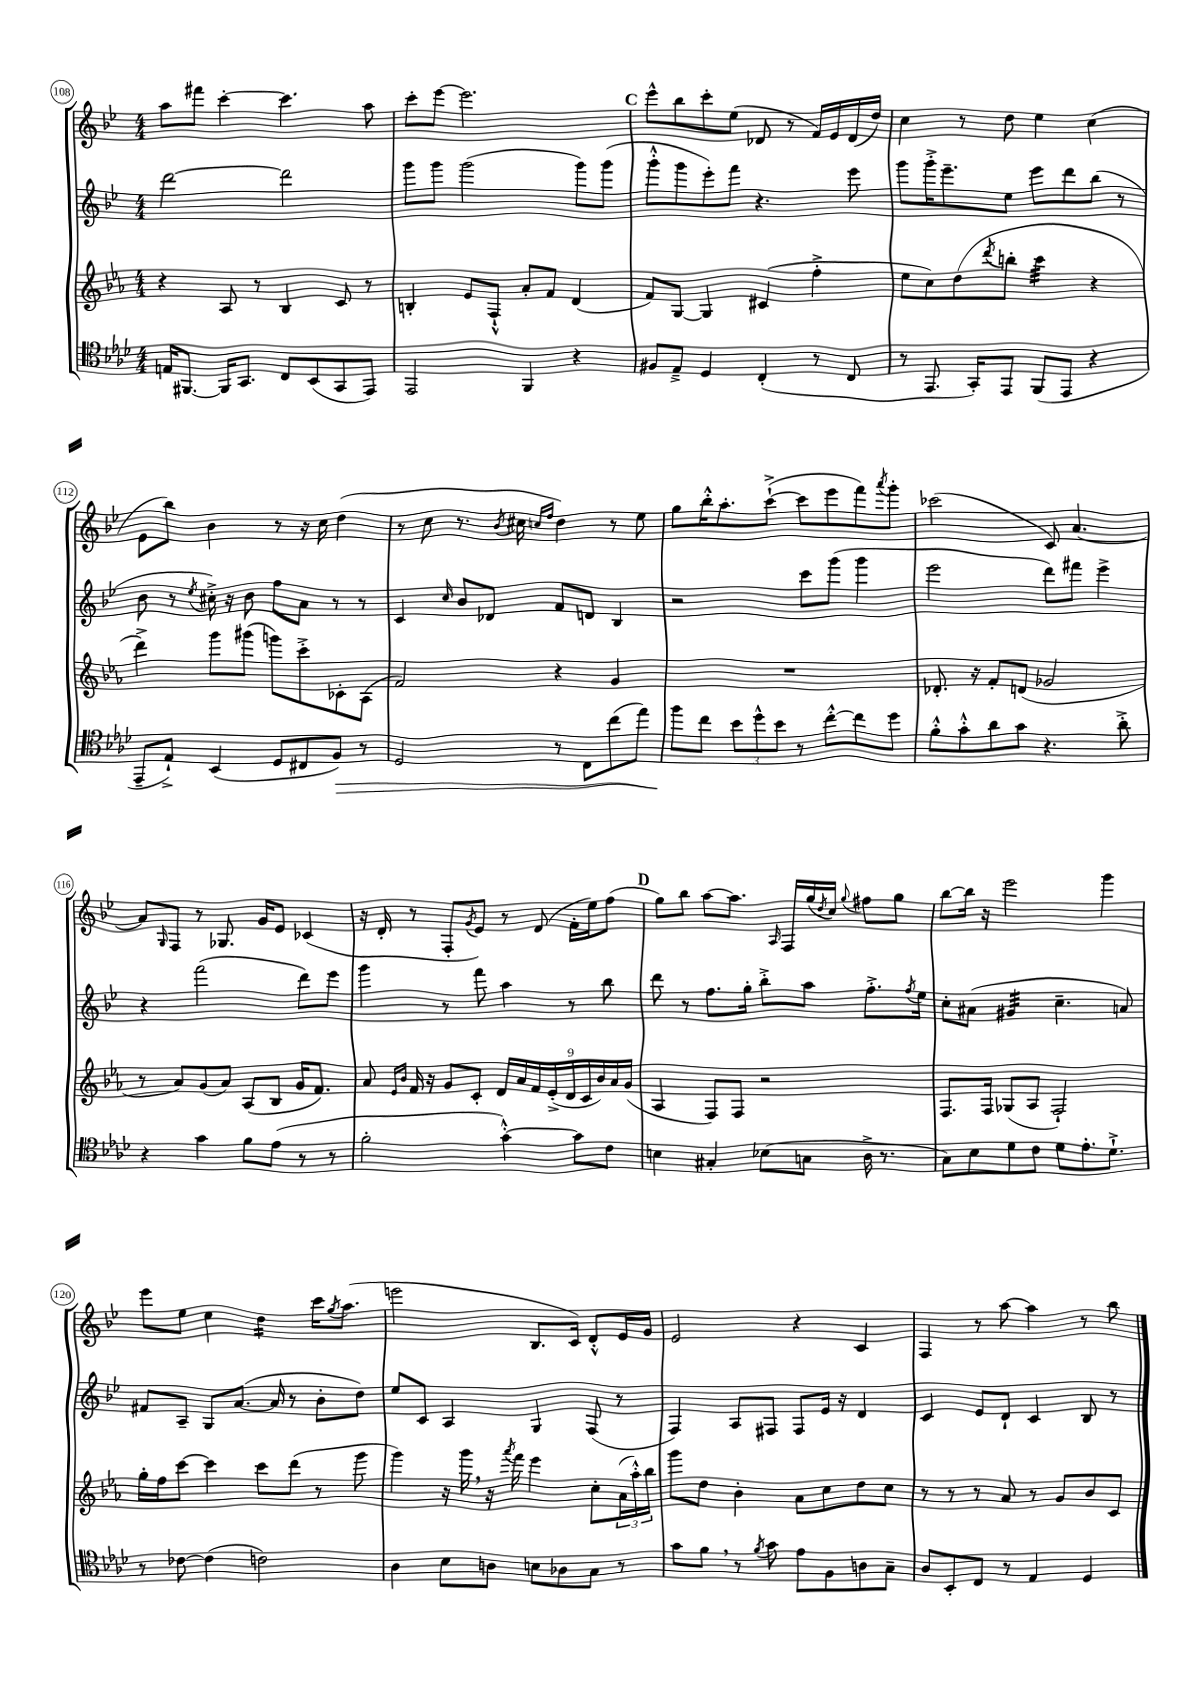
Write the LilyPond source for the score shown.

<<
\new StaffGroup <<
\new Staff = "s0" {
    \clef treble \key bes \major \numericTimeSignature \time 4/4
    a''8 fis'''8 c'''4~-. c'''4. a''8 |
    c'''8-. ees'''8~ ees'''2. |
    \mark \markup { \bold "C" } ees'''8-^ bes''8 c'''8-. ees''8( des'8 r8 f'16) ees'16 des'16( d''16) |
    c''4 r8 d''8 ees''4 c''4( |
    ees'8 bes''8) bes'4 r8 r16 c''16 d''4( |
    r8 c''8 r8. \acciaccatura { bes'8 } cis''16 \grace { c''16 f''16 } d''4) r8 ees''8 |
    g''8 bes''16-.-^ a''8.-. c'''8~-!->( c'''8 ees'''8 f'''8) \acciaccatura { a'''8 } g'''8-. |
    ces'''2( c'8) a'4.~ |
    a'8 \grace { g16 } f8 r8 ges8. g'16 ees'8 ces'4( |
    r16 d'16-. r8 f8-. \acciaccatura { g'8 } ees'8) r8 d'8( f'16-. ees''16) f''8( |
    \mark \markup { \bold "D" } g''8) bes''8 a''8~ a''8. \grace { a16 } f16 g''16( \acciaccatura { d''8 } c''16) \appoggiatura { g''8 } fis''8 g''8 |
    bes''8~ bes''16 r16 ees'''2 g'''4 |
    ees'''8 ees''8 c''4 d''4:16 c'''16 \acciaccatura { g''8 } a''8.( |
    e'''2 bes8. c'16) d'8-.-^ ees'16 g'16 |
    ees'2 r4 c'4 |
    f4 r8 a''8~ a''4 r8 bes''8 \bar "|." |
}
\new Staff = "s1" {
    \clef treble \key bes \major \numericTimeSignature \time 4/4
    d'''2~ d'''2 |
    g'''8 g'''8 g'''2( g'''8) g'''8( |
    \mark \markup { \bold "C" } g'''8-.-^ g'''8 ees'''8-.) f'''8 r4. ees'''8 |
    g'''8 g'''16-.-> ees'''8.-- ees''8 ees'''8 d'''8 bes''8( r8 |
    bes'8 r8 \acciaccatura { ees''8 } cis''16-.->) r16 bes'8 f''8 a'8 r8 r8 |
    c'4 \grace { c''16 } bes'8 des'8 f'8 d'8 bes4 |
    r2 c'''8 g'''8( g'''4 |
    ees'''2 d'''8) fis'''8 ees'''4-> |
    r4 f'''2( d'''8) ees'''8 |
    g'''4 r8 f'''8 a''4 r8 bes''8 |
    \mark \markup { \bold "D" } d'''8 r8 f''8. g''16-. bes''8-.-> a''8 f''8.-.-> \acciaccatura { f''8 } ees''16 |
    c''8-. ais'8( gis'4:32 c''4.-- a'8) |
    fis'8 a8-- g8 a'8.~( a'16 r8 bes'8-. d''8) |
    ees''8 c'8 a4 g4 f8( r8 |
    f4) a8 fis8 fis8 ees'16 r16 d'4 |
    c'4 ees'8 d'8-! c'4 bes8 r8 \bar "|." |
}
\new Staff = "s2" {
    \clef treble \key ees \major \numericTimeSignature \time 4/4
    r4 aes8 r8 bes4 c'8 r8 |
    b4-. ees'8 f8-!-^ aes'8-. f'8 d'4( |
    \mark \markup { \bold "C" } f'8) g8~ g4 cis'4( f''4-.-> |
    ees''8 c''8) d''8( \acciaccatura { d'''8 } b''8-. c'''4:32 r4 |
    d'''4->) g'''8 gis'''8( g'''8) c'''8-.-> ces'8-. aes8( |
    f'2) r4 g'4 |
    R1 |
    des'8.-. r16 f'8-. d'8( ges'2 |
    r8 aes'8) g'8( aes'8) aes8( bes8 g'16 f'8.) |
    aes'8 \grace { ees'16 bes'16 } f'16 r16 g'8 c'8-. \tuplet 9/8 { d'16 aes'16 f'16 ees'16-.->( d'16 c'16 bes'16) aes'16 g'16( } |
    \mark \markup { \bold "D" } aes4 f8) f8 r2 |
    f8. f16 ges8( aes8 f2-!) |
    g''16-. f''16 c'''8~ c'''4 c'''8 d'''8( r8 g'''8 |
    g'''4) r16 g'''16 \breathe r16 \acciaccatura { aes'''8 } f'''16 ees'''4 c''8-. \tuplet 3/2 { aes'16( aes''16-.-^) bes''16 } |
    g'''8 d''8 bes'4-. aes'8 c''8 d''8 c''8 |
    r8 r8 r8 aes'8 r8 g'8 bes'8 c'8 \bar "|." |
}
\new Staff = "s3" {
    \clef tenor \key aes \major \numericTimeSignature \time 4/4
    e16 fis,8.~ fis,16 g,8. c8 bes,8( g,8 ees,8) |
    ees,2 f,4 r4 |
    \mark \markup { \bold "C" } fis8 ees8---> des4 c4-.( r8 c8 |
    r8 ees,8. g,16-.) ees,8 f,8( ees,8 r4 |
    ees,8-- ees8-!->) bes,4( des8 cis8 f8\>) r8 |
    des2 r8 c8 c''8( ees''8) |
    f''8\! c''8 \tuplet 3/2 { bes'8 des''8-^ bes'8 } r8 c''8~-.-^ c''8 des''8 |
    f'8-.-^ g'8-.-^ aes'8 g'8 r4. aes'8-.-> |
    r4 g'4 f'8 ees'8( r8 r8 |
    f'2-. g'4~-.-^) g'8 c'8 |
    \mark \markup { \bold "D" } b4 gis4-. bes8( g8 aes16-> r8. |
    g8) bes8 des'8 c'8 des'8 ees'8.-. des'8.-!-> |
    r8 ces'8~ ces'4( c'2) |
    aes4 bes8 a8 b8 aes8 g8 r8 |
    g'8 f'8 \breathe r8 \acciaccatura { f'8 } g'8 ees'8 f8 a8 g8-- |
    aes8 bes,8-. c8 r8 ees4 des4 \bar "|." |
}
>>
>>
\layout { \context { \Score currentBarNumber = #108 \override BarNumber.stencil = #(make-stencil-circler 0.1 0.3 ly:text-interface::print) } }
